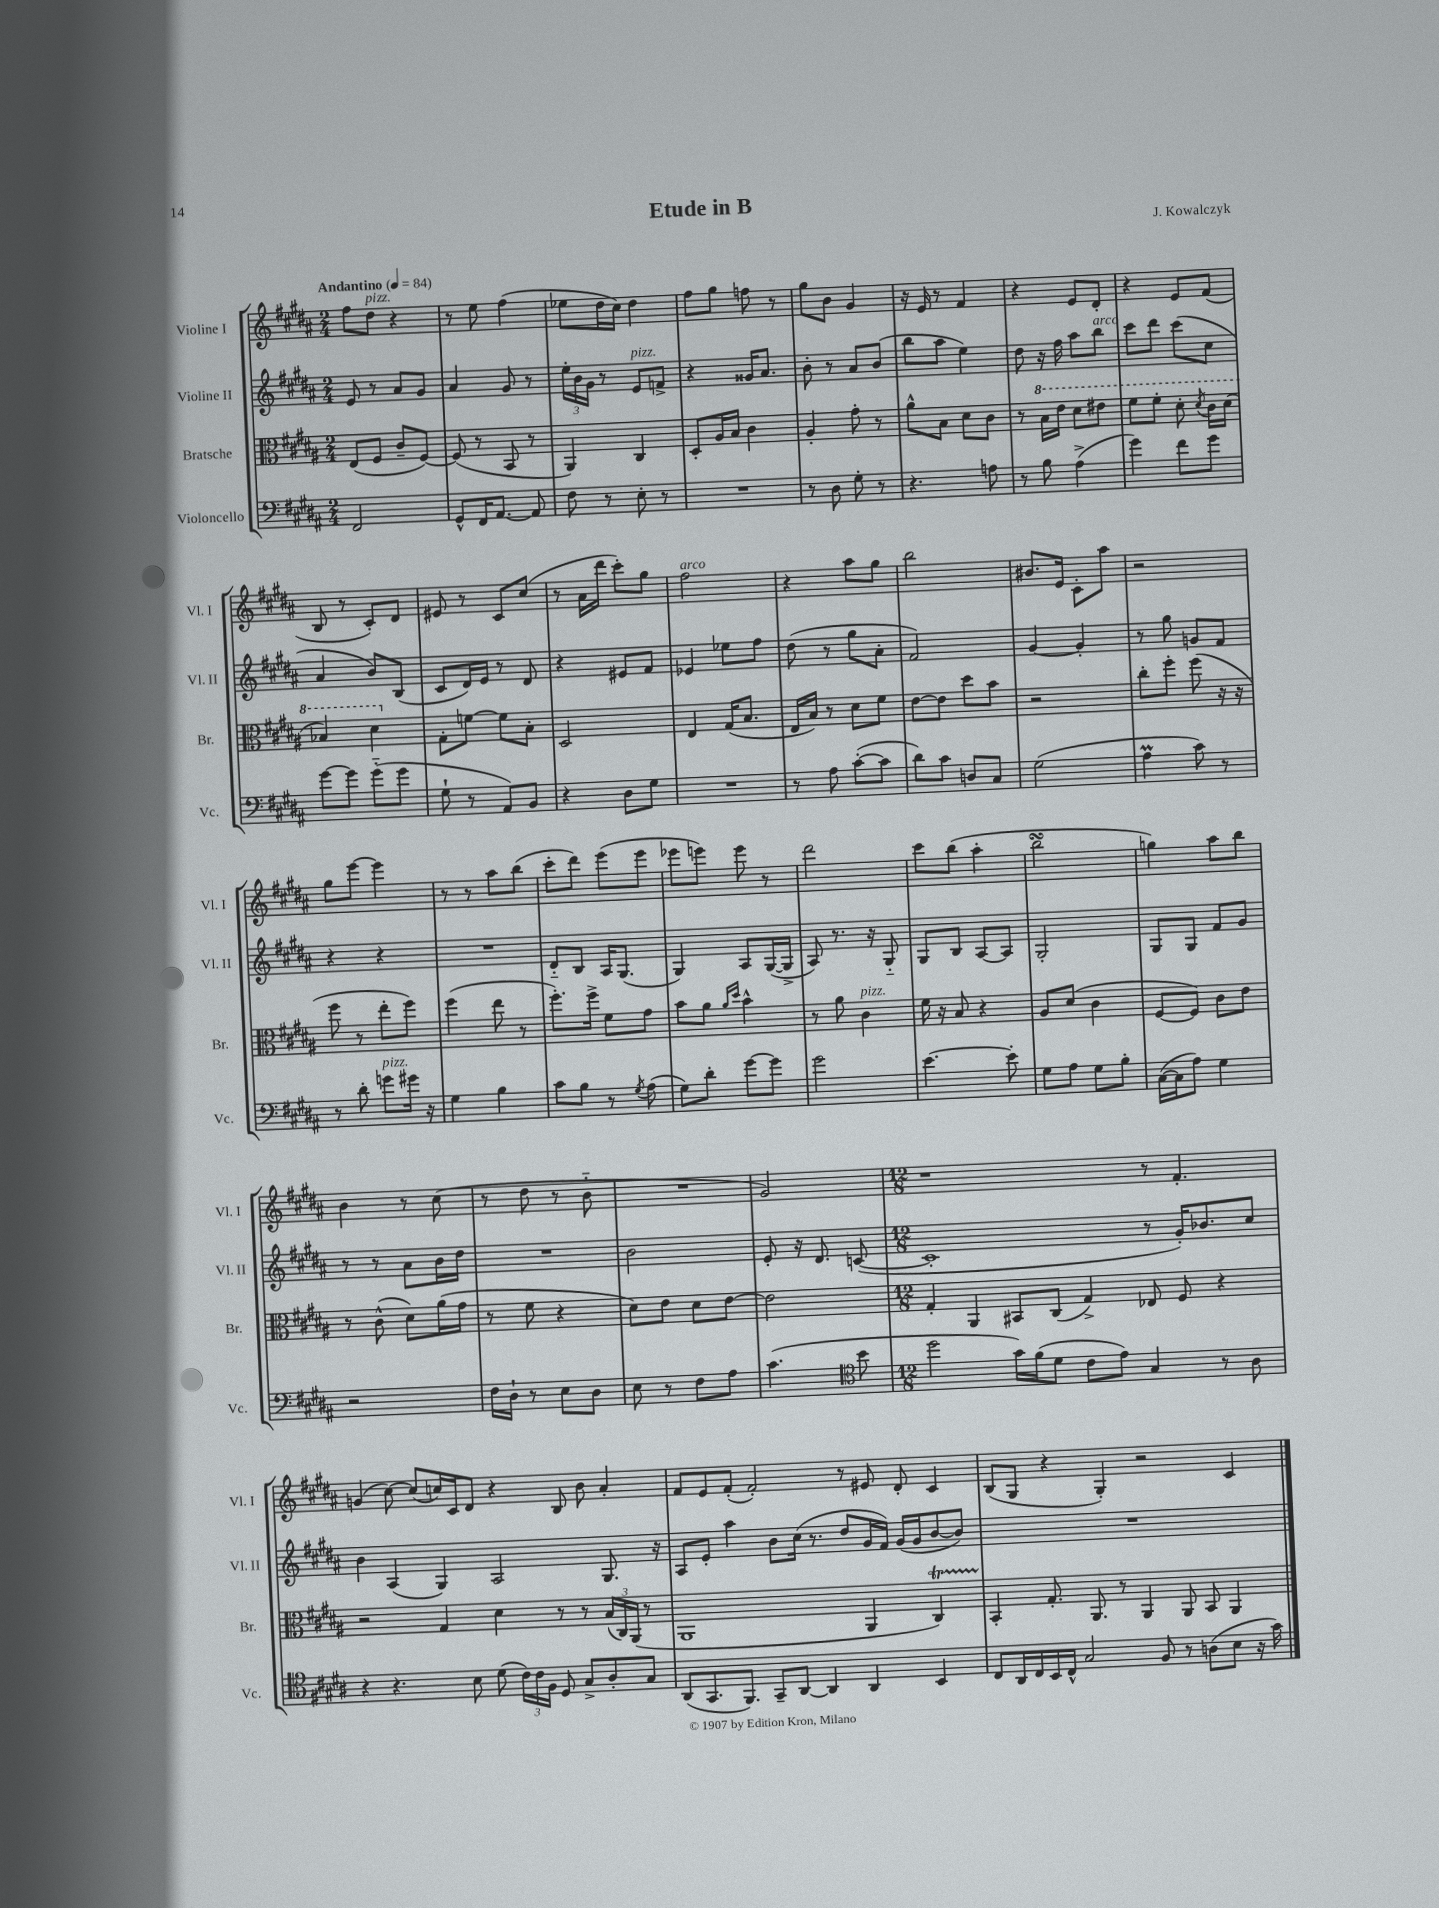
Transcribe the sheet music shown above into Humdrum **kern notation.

**kern	**kern	**kern	**kern
*part4	*part3	*part2	*part1
*staff4	*staff3	*staff2	*staff1
*I"Violoncello	*I"Bratsche	*I"Violine II	*I"Violine I
*I'Vc.	*I'Br.	*I'Vl. II	*I'Vl. I
*clefF4	*clefC3	*clefG2	*clefG2
*k[f#c#g#d#a#]	*k[f#c#g#d#a#]	*k[f#c#g#d#a#]	*k[f#c#g#d#a#]
*M2/4	*M2/4	*M2/4	*M2/4
*MM84	*MM84	*MM84	*MM84
=1	=1	=1	=1
!	!	!	!LO:TX:a:B:t=Andantino
2FF#/	(8E/L	8e/	8ff#\L
!	!	!	!LO:TX:a:i:t=pizz.
.	8F#/J	8r	8dd#\J
.	8c#~/L	8a#/L	4r
.	[8F#/J)	8g#/J	.
=2	=2	=2	=2
8GG#^^/L	(8F#/]	4a#/	8r
16FF#/K	8r	.	8ee\
[8.AA#/J	.	.	.
.	8BB/	8g#/	(4ff#\
8AA#/]	8r	8r	.
=3	=3	=3	=3
8F#\	4AA#/)	24ee'\LL	8ee-X\L
.	.	24b\	.
.	.	24g#\JJ	.
8r	.	8r	16dd#\L
.	.	.	16cc#\JJ)
!	!	!LO:TX:a:i:t=pizz.	!
8E'\	4C#/	8e/L	4dd#\
8r	.	8fn^/J	.
=4	=4	=4	=4
2r	8D#'/L	4r	8ff#\L
.	16A#/L	.	8gg#\J
.	16B/JJ	.	.
.	4c#\	16g##X/KL	8ffn\
.	.	8.a#/J	.
.	.	.	8r
=5	=5	=5	=5
8r	4A#'/	8b'\	8gg#\L
8D#\	.	8r	8b\J
8G#'\	8g#'\	8a#/L	4g#/
8r	8r	(8b/J	.
=6	=6	=6	=6
4.r	8a#^^\L	8bb\L	16r
.	.	.	16e/
.	8B\J	8aa#\J	8r
.	8d#\L	4ee\)	4f#/
8An\	8c#\J	.	.
=7	=7	=7	=7
8r	8r	8dd#\	4r
*	*8va	*	*
8B\	16b\LL	16r	.
.	16ee\JJ	16ff#\	.
(4A#^\	8dd#\L	8aa#\L	8e/L
!	!	!LO:TX:a:i:t=arco	!
.	8ee#X\J	8bb\J	8d#'/J
=8	=8	=8	=8
4g#\)	8ff#\L	8ccc#\L	4r
.	8ff#'\J	8ddd#\J	.
8f#\L	8dd#'\	(8ccc#\L	8e/L
.	8qdd#/	.	.
8g#\J	16cc#\LL	8cc#\J	(8f#/J
.	(16dd#\JJ	.	.
!!LO:LB:g=z
=9	=9	=9	=9
[8g#\L	4b-X/)	4a#/	8B/
8g#\J]	.	.	8r
(8g#\L	4dd#\	8b/L)	8c#'/L)
8g#\J	.	(8B/J	8d#/J
=10	=10	=10	=10
*	*X8va	*	*
8G#`\	8G#'\L	8c#/L	8e#X/
8r	[8fn\J	16d#/L)	8r
.	.	16e/JJ	.
8AA#/L)	8f\L]	8r	8c#/L
8BB/J	8B'\J	8d#/	(8cc#/J
=11	=11	=11	=11
4r	2D#/	4r	8r
.	.	.	16a#\LL
.	.	.	16ddd#\JJ
8D#\L	.	8e#X/L	8ccc#'\L)
8G#\J	.	8f#/J	8gg#\J
=12	=12	=12	=12
!	!	!	!LO:TX:a:i:t=arco
2r	4E/	4e-X/	2ff#\
.	(16G#/KL	8ee-X\L	.
.	8.B/J	.	.
.	.	8ff#\J	.
=13	=13	=13	=13
8r	16E/LL	(8dd#\	4r
.	16B/JJ)	.	.
8A#\	8r	8r	.
([8c#'\L	8d#\L	8gg#\L	8aa#\L
8c#\J]	8f#\J	8a#'\J	8gg#\J
=14	=14	=14	=14
8d#\L)	[8e\L	2f#/)	2bb\
8c#\J	8e\J]	.	.
8Dn/L	8dd#\L	.	.
8C#/J	8b\J	.	.
=15	=15	=15	=15
(2G#\	2r	[4g#/	8.b#X/L
.	.	.	16e/Jk
.	.	4g#'/]	8c#'\L
.	.	.	8aa#\J
=16	=16	=16	=16
4A#m\	8cc#'\L	8r	2r
.	8ff#'\J	8gg#\	.
8c#\)	(8ff#\	8gn/L	.
8r	16r	8f#/J	.
.	16r	.	.
!!LO:LB:g=z
=17	=17	=17	=17
8r	8ff#\	4r	8gg#\L
8d#'\	8r	.	[8eee\J
!LO:TX:a:i:t=pizz.	!	!	!
8gn\L	8ee'\L	4r	4eee\]
16g#X\Jk	8ff#\J)	.	.
16r	.	.	.
=18	=18	=18	=18
4G#\	(4ff#\	2r	8r
.	.	.	8r
4B\	8ee\	.	8aa#\L
.	8r	.	(8bb\J
=19	=19	=19	=19
8c#\L	8.ff#'\L)	8d#/L	8ccc#'\L
8B\J	.	8B/J	8ddd#\J)
.	16ff#^\Jk	.	.
8r	8f#\L	16A#/KL	(8eee\L
.	.	(8.G#/J	.
8qG#/	.	.	.
(8A#\	8g#\J	.	8eee\J
=20	=20	=20	=20
8G#\L)	8b\L	4G#/)	8eee-X\L
8d#'\J	8a#\J	.	8eeen\J)
.	16qqa#/LL	.	.
.	16qqdd#/JJ	.	.
[8g#\L	4b^^\	8A#/L	8eee\
8g#\J]	.	([16G#/L	8r
.	.	16G#^/JJ]	.
=21	=21	=21	=21
2g#\	8r	8A#/)	2ddd#\
.	8a#\	8.r	.
!	!LO:TX:a:i:t=pizz.	!	!
.	4c#\	.	.
.	.	16r	.
.	.	8G#/	.
=22	=22	=22	=22
[4.e\	16f#\	8G#/L	8ccc#\L
.	16r	.	.
.	8B/	8B/J	(8bb\J
.	4r	[8A#/L	4aa#'\
8e'\]	.	8A#/J]	.
=23	=23	=23	=23
8G#\L	8A#/L	2G#'/	2bbsSSs\
8A#\J	(8d#/J	.	.
8G#\L	4c#\	.	.
8B'\J	.	.	.
=24	=24	=24	=24
([16C#\LL	[8F#/L	8G#/L	4ggn\)
16C#\J]	.	.	.
8A#\J)	8F#/J])	8G#/J	.
4G#\	8c#\L	8f#/L	8aa#\L
.	8e\J	8g#/J	8bb\J
!!LO:LB:g=z
=25	=25	=25	=25
2r	8r	8r	4b\
.	(8c#^^\	8r	.
.	8d#\L)	8a#\L	8r
.	(16a#\L	16b\L	(8cc#\
.	16g#\JJ	16dd#\JJ	.
=26	=26	=26	=26
16F#\LL	8r	2r	8r
16D#`\JJ	.	.	.
8r	8f#\	.	8dd#\
8E\L	4r	.	8r
8D#\J	.	.	8b\
=27	=27	=27	=27
8E\	8d#\L)	2b\	2r
8r	8e\J	.	.
8F#\L	8d#\L	.	.
8A#\J	[8e\J	.	.
=28	=28	=28	=28
(4.c#\	2e\]	8e'/	2g#/)
.	.	16r	.
.	.	8.d#/	.
*clefC4	*	*	*
8b\	.	([8cn/	.
=29	=29	=29	=29
*M12/8	*M12/8	*M12/8	*M12/8
2dd#\	4G#'/	1c']	1r
.	4AA#/	.	.
16g#\LL)	8BB#X/L	.	.
(16f#\J	.	.	.
8d#\J	(8C#/J	.	.
8c#\L	4G#^/)	.	.
8e\J)	.	.	.
4G#/	8E-X/	8r	8r
.	8F#/	16g#'/KL)	4.f#'/
.	.	8.b-X/	.
8r	4r	.	.
8A#\	.	8cc#/J	.
!!LO:LB:g=z
=30	=30	=30	=30
4r	2r	4b\	(4gn/
4.r	.	(4A#/	[8cc#\)
.	.	.	(8cc#/L]
.	4G#/	4G#/)	16ccn/L)
.	.	.	16c#/J
8B\	.	.	8d#/J
(8d#\	4d#\	2A#/	4r
24c#\LL)	.	.	.
24c#\	.	.	.
24F#\JJ	.	.	.
8D#/	8r	.	8B/
8G#^/L	8r	.	8b\
8A#'/	(24B/LL	8.G#/	4a#'/
.	24C#/)	.	.
.	(24AA#/JJ	.	.
8G#/J	8r	.	.
.	.	16r	.
=31	=31	=31	=31
(8AA#/L	1AA#	8A#/L	8f#/L
8.GG#/	.	8e'/J	8e/
.	.	4aa#\	(8f#'/J
8.FF#/J)	.	.	.
.	.	.	2f#'/)
8GG#~/L	.	8b\L	.
[8AA#/J	.	(16cc#\Jk	.
.	.	8.r	.
4AA#/]	.	.	.
.	.	8dd#/L	8r
4AA#/	4AA#/	16g#/L	8e#X/
.	.	16f#/JJ)	.
.	.	(16g#/LL	8d#'/
.	.	16g#/J	.
4BB/	4C#T/)	[8b/	4c#/
.	.	8b/J])	.
=32	=32	=32	=32
8C#/L	4BB'/	1.r	(8B/L
16AA#/L	.	.	8G#/J
16C#/	.	.	.
16BB/	8.G#'/	.	4r
16C#^^/JJ	.	.	.
2G#/	.	.	.
.	8.AA#/	.	.
.	.	.	4G#'/)
.	8r	.	.
.	4AA#/	.	2r
8F#/	.	.	.
8r	8AA#/	.	.
(8An\L	8BB/	.	.
8B\J	4AA#/	.	4c#/
16r	.	.	.
16g#\)	.	.	.
==	==	==	==
*-	*-	*-	*-
